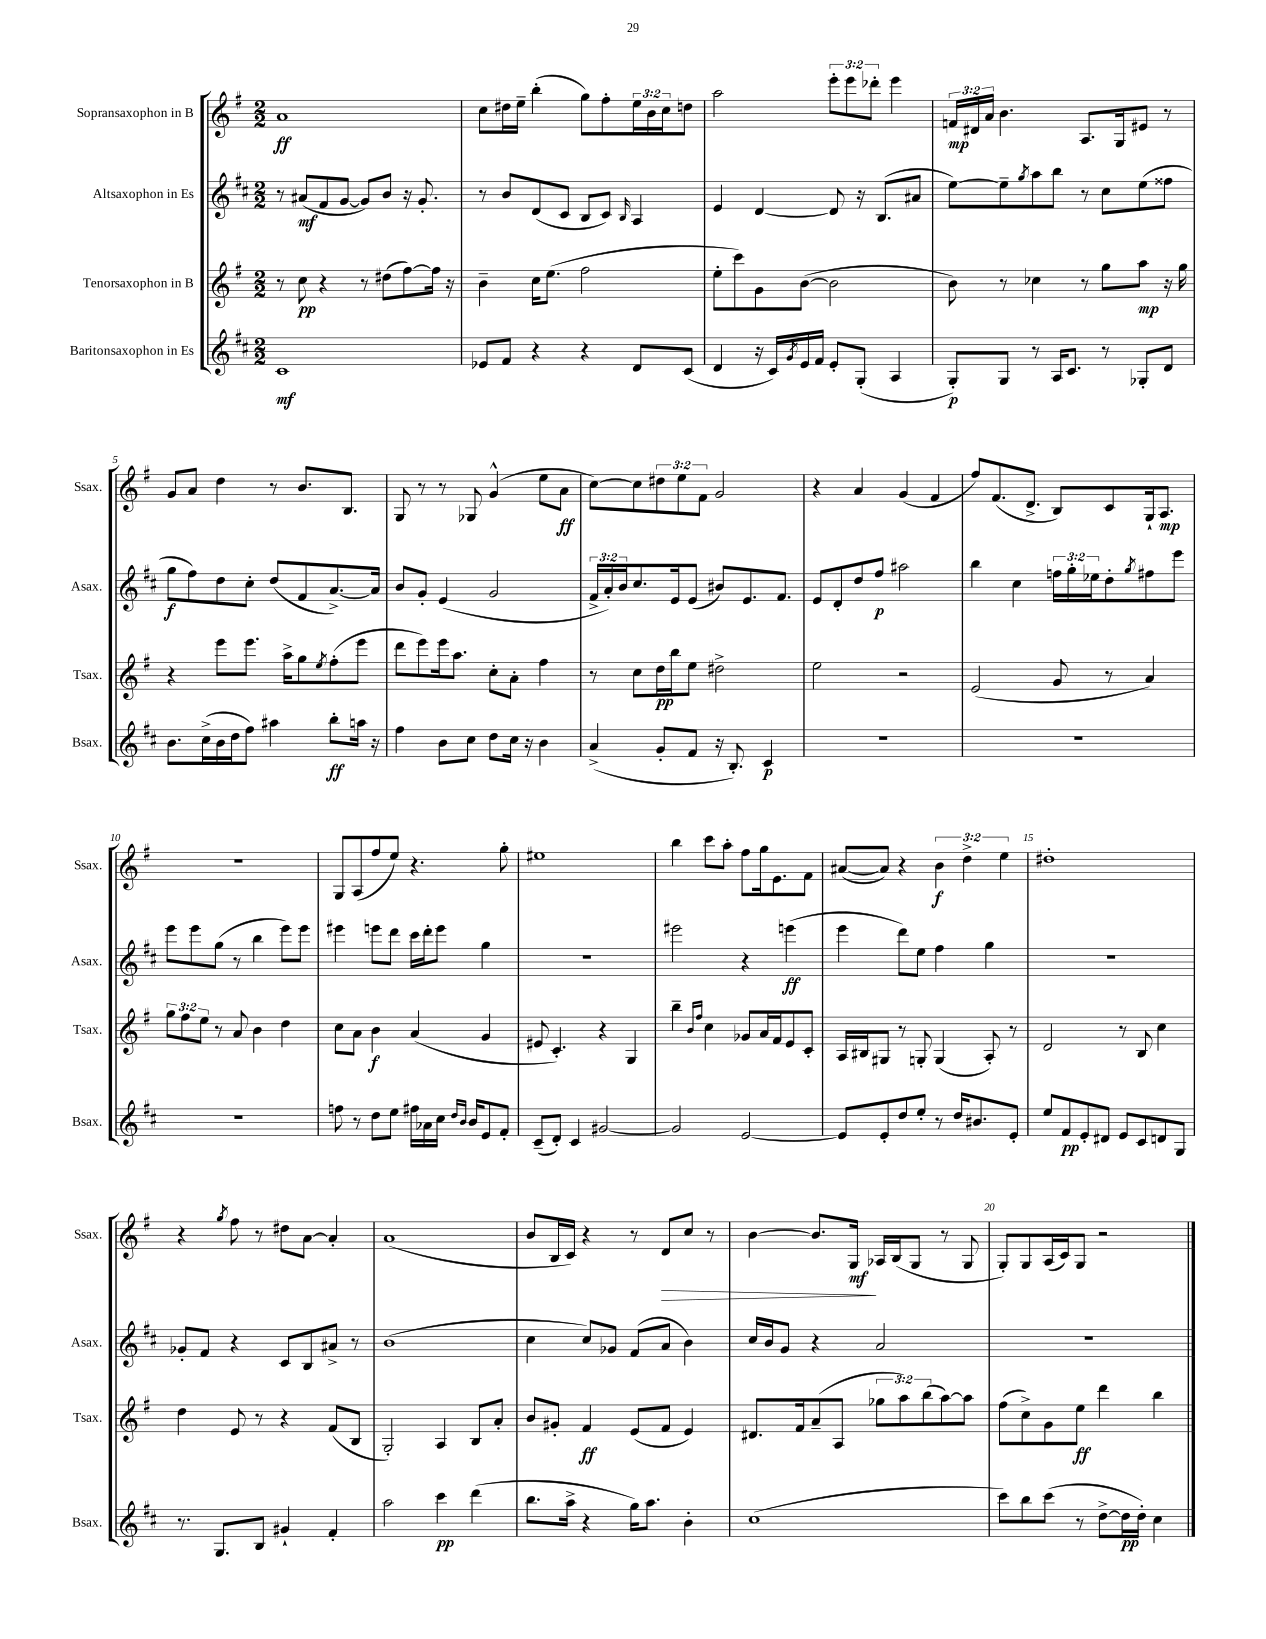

**kern	**dynam	**kern	**dynam	**kern	**dynam	**kern	**dynam
*part4	*part4	*part3	*part3	*part2	*part2	*part1	*part1
*staff4	*staff4	*staff3	*staff3	*staff2	*staff2	*staff1	*staff1
*I"Baritonsaxophon in Es	*	*I"Tenorsaxophon in B	*	*I"Altsaxophon in Es	*	*I"Sopransaxophon in B	*
*I'Bsax.	*	*I'Tsax.	*	*I'Asax.	*	*I'Ssax.	*
*clefG2	*	*clefG2	*	*clefG2	*	*clefG2	*
*k[f#c#]	*	*k[f#]	*	*k[f#c#]	*	*k[f#]	*
*M2/2	*	*M2/2	*	*M2/2	*	*M2/2	*
=1	=1	=1	=1	=1	=1	=1	=1
1c#	mf	8r	.	8r	.	1a	ff
.	.	8cc\	pp	(8a#X/L	mf	.	.
.	.	4r	.	8f#/	.	.	.
.	.	.	.	[8g/J	.	.	.
.	.	8r	.	8g/L])	.	.	.
.	.	(8dd#X\L	.	8b/J	.	.	.
.	.	[8ff#\)	.	16r	.	.	.
.	.	.	.	8.g'/	.	.	.
.	.	16ff#\Jk]	.	.	.	.	.
.	.	16r	.	.	.	.	.
=2	=2	=2	=2	=2	=2	=2	=2
8e-X/L	.	4b~\	.	8r	.	8cc\L	.
8f#/J	.	.	.	8b/L	.	16dd#X\L	.
.	.	.	.	.	.	16ee~\JJ	.
4r	.	16cc\KL	.	(8d/	.	(4bb'\	.
.	.	(8.ee\J	.	.	.	.	.
.	.	.	.	8c#/J	.	.	.
4r	.	2ff#\	.	8B/L	.	8gg\L)	.
.	.	.	.	8c#/J)	.	8ff#'\	.
.	.	.	.	16qqB/	.	.	.
8d/L	.	.	.	4A/	.	24ee\L	.
.	.	.	.	.	.	24b\	.
.	.	.	.	.	.	24cc\J	.
(8c#/J	.	.	.	.	.	8ddn\J	.
=3	=3	=3	=3	=3	=3	=3	=3
4d/	.	8ee'\L	.	4e/	.	2aa\	.
.	.	8ccc\)	.	.	.	.	.
16r	.	8g\	.	[4d/	.	.	.
16c#/LL)	.	.	.	.	.	.	.
8qg/	.	.	.	.	.	.	.
16e/	.	([8b\J	.	.	.	.	.
16f#/JJ	.	.	.	.	.	.	.
8e'/L	.	2b\]	.	8d/]	.	12eee'\L	.
.	.	.	.	.	.	12eee\	.
(8G'/J	.	.	.	16r	.	.	.
.	.	.	.	.	.	12ddd-X'\J	.
.	.	.	.	(8.B/L	.	.	.
4A/	.	.	.	.	.	4eee\	.
.	.	.	.	8a#X/J	.	.	.
=4	=4	=4	=4	=4	=4	=4	=4
8G'/L)	p	8b\)	.	[8ee\L)	.	24fn/LL	mp
.	.	.	.	.	.	24d#X/	.
.	.	.	.	.	.	24a/JJ	.
8G/J	.	8r	.	8ee~\]	.	4.b\	.
.	.	.	.	8qgg/	.	.	.
8r	.	4cc-X\	.	8aa\	.	.	.
16A/KL	.	.	.	8bb\J	.	.	.
8.c#/J	.	.	.	.	.	.	.
.	.	8r	.	8r	.	8.A/L	.
8r	.	8gg\L	.	8cc#\L	.	.	.
.	.	.	.	.	.	16G/k	.
8G-X'/L	.	8aa\J	mp	(8ee\	.	8e#X/J	.
8d/J	.	16r	.	8ff##X\J	.	8r	.
.	.	16gg\	.	.	.	.	.
!!LO:LB:g=z
=5	=5	=5	=5	=5	=5	=5	=5
8.b\L	.	4r	.	8gg\L	f	8g/L	.
.	.	.	.	8ff#\)	.	8a/J	.
(16cc#^\L	.	.	.	.	.	.	.
16b\	.	8eee\L	.	8dd\	.	4dd\	.
16dd\J	.	.	.	.	.	.	.
8ff#\J)	.	8.eee\J	.	8cc#'\J	.	.	.
4aa#X\	.	.	.	(8dd/L	.	8r	.
.	.	16aa^\KL	.	.	.	.	.
.	.	8gg\	.	8f#/	.	8.b/L	.
.	.	8qee/	.	.	.	.	.
8bb'\L	ff	(8ff#'\	.	[8.a^/)	.	.	.
.	.	.	.	.	.	8.B/J	.
16aan\Jk	.	8eee\J	.	.	.	.	.
16r	.	.	.	16a/Jk]	.	.	.
=6	=6	=6	=6	=6	=6	=6	=6
4ff#\	.	8ddd\L	.	8b/L	.	8G/	.
.	.	8eee\)	.	8g'/J	.	8r	.
8b\L	.	16eee\k	.	(4e/	.	8r	.
.	.	8.aa\J	.	.	.	.	.
8cc#\J	.	.	.	.	.	8G-X/	.
8dd\L	.	8cc'\L	.	2g/	.	(4g^^/	.
16cc#\Jk	.	8a'\J	.	.	.	.	.
16r	.	.	.	.	.	.	.
4b\	.	4ff#\	.	.	.	8ee\L	.
.	.	.	.	.	.	8a\J	ff
=7	=7	=7	=7	=7	=7	=7	=7
(4a^/	.	8r	.	24f#^/LL	.	[8cc\L)	.
.	.	.	.	24a'/)	.	.	.
.	.	.	.	24b/J	.	.	.
.	.	8cc\L	.	8.cc#/	.	8cc\]	.
8g'/L	.	16dd\L	pp	.	.	12dd#X\	.
.	.	16bb\J	.	16e/k	.	.	.
.	.	.	.	.	.	12ee\	.
8f#/J	.	8ee\J	.	(8e/J	.	.	.
.	.	.	.	.	.	12f#\J	.
16r	.	2dd#X^\	.	8b#X/L)	.	2g/	.
8.B'/)	.	.	.	.	.	.	.
.	.	.	.	8.e/	.	.	.
4c#/	p	.	.	.	.	.	.
.	.	.	.	8.f#/J	.	.	.
=8	=8	=8	=8	=8	=8	=8	=8
1r	.	2ee\	.	8e/L	.	4r	.
.	.	.	.	8d'/	.	.	.
.	.	.	.	8dd/	.	4a/	.
.	.	.	.	8ff#/J	p	.	.
.	.	2r	.	2aa#X\	.	(4g/	.
.	.	.	.	.	.	4f#/	.
=9	=9	=9	=9	=9	=9	=9	=9
1r	.	(2e/	.	4bb\	.	8ff#/L)	.
.	.	.	.	.	.	(8.f#/	.
.	.	.	.	4cc#\	.	.	.
.	.	.	.	.	.	8.d^/J	.
.	.	8g/	.	24ffn\LL	.	8B/L)	.
.	.	.	.	24gg'\	.	.	.
.	.	.	.	24ee-X\J	.	.	.
.	.	8r	.	8dd'\	.	8c/	.
.	.	.	.	8qgg/	.	.	.
.	.	4a/)	.	8ff#X\	.	16G`/k	.
.	.	.	.	.	.	8.A/J	mp
.	.	.	.	8eee\J	.	.	.
!!LO:LB:g=z
=10	=10	=10	=10	=10	=10	=10	=10
1r	.	12gg\L	.	8eee\L	.	1r	.
.	.	12ff#\	.	.	.	.	.
.	.	.	.	8eee\	.	.	.
.	.	12ee\J	.	.	.	.	.
.	.	8r	.	(8gg\J	.	.	.
.	.	8a/	.	8r	.	.	.
.	.	4b\	.	4bb\	.	.	.
.	.	4dd\	.	8eee\L)	.	.	.
.	.	.	.	8eee\J	.	.	.
=11	=11	=11	=11	=11	=11	=11	=11
8ffn\	.	8cc\L	.	4eee#X\	.	8G/L	.
8r	.	8a\J	.	.	.	(8A/	.
8dd\L	.	4b\	f	8eeen\L	.	8ff#/	.
8ee\J	.	.	.	8ddd\J	.	8ee/J)	.
16ff#X\LL	.	(4a/	.	16ccc#\LL	.	4.r	.
16a-X\	.	.	.	16ddd'\J	.	.	.
16cc#\JJ	.	.	.	8eee\J	.	.	.
16qqdd/LL	.	.	.	.	.	.	.
16qqb/JJ	.	.	.	.	.	.	.
16b/KL	.	.	.	.	.	.	.
8e/	.	4g/	.	4gg\	.	.	.
8f#'/J	.	.	.	.	.	8gg'\	.
=12	=12	=12	=12	=12	=12	=12	=12
(8c#~/L	.	8e#X/	.	1r	.	1ee#X	.
8d'/J)	.	4.c'/)	.	.	.	.	.
4c#/	.	.	.	.	.	.	.
[2g#X/	.	4r	.	.	.	.	.
.	.	4G/	.	.	.	.	.
=13	=13	=13	=13	=13	=13	=13	=13
2g#/]	.	4bb~\	.	2eee#X\	.	4bb\	.
.	.	16qqb/LL	.	.	.	.	.
.	.	16qqff#/JJ	.	.	.	.	.
.	.	4cc\	.	.	.	8ccc\L	.
.	.	.	.	.	.	8aa'\J	.
[2e/	.	8g-X/L	.	4r	.	8ff#\L	.
.	.	16a/L	.	.	.	16gg\k	.
.	.	16f#/J	.	.	.	8.e\	.
.	.	8e/	.	(4eeen\	ff	.	.
.	.	8c'/J	.	.	.	8f#\J	.
=14	=14	=14	=14	=14	=14	=14	=14
8e/L]	.	16A/LL	.	4eee\	.	([8a#X/L	.
.	.	16B#X/J	.	.	.	.	.
8e'/	.	8G#X/J	.	.	.	8a#/J])	.
8dd/	.	8r	.	8ddd\L)	.	4r	.
8ee'/J	.	8Gn'/	.	8ee\J	.	.	.
8r	.	(4G/	.	4ff#\	.	6b\	f
16dd/KL	.	.	.	.	.	.	.
.	.	.	.	.	.	6dd^\	.
8.b#X/	.	.	.	.	.	.	.
.	.	8A'/)	.	4gg\	.	.	.
.	.	.	.	.	.	6ee\	.
8e'/J	.	8r	.	.	.	.	.
=15	=15	=15	=15	=15	=15	=15	=15
8ee/L	.	2d/	.	1r	.	1dd#X'	.
8f#/	pp	.	.	.	.	.	.
8e'/	.	.	.	.	.	.	.
8d#X/J	.	.	.	.	.	.	.
8e/L	.	8r	.	.	.	.	.
8c#/	.	8B/	.	.	.	.	.
8dn/	.	4cc\	.	.	.	.	.
8G/J	.	.	.	.	.	.	.
!!LO:LB:g=z
=16	=16	=16	=16	=16	=16	=16	=16
8.r	.	4dd\	.	8g-X'/L	.	4r	.
.	.	.	.	8f#/J	.	.	.
8.G/L	.	.	.	.	.	.	.
.	.	.	.	.	.	8qgg/	.
.	.	8e/	.	4r	.	8ff#\	.
8B/J	.	8r	.	.	.	8r	.
4g#X`/	.	4r	.	8c#/L	.	8dd#X\L	.
.	.	.	.	8B/	.	[8a\J	.
4f#'/	.	(8f#/L	.	8a#X^/J	.	4a'/]	.
.	.	8B/J	.	8r	.	.	.
=17	=17	=17	=17	=17	=17	=17	=17
2aa\	.	2G'/)	.	(1b	.	(1a	.
4ccc#\	pp	4A/	.	.	.	.	.
(4ddd\	.	8B/L	.	.	.	.	.
.	.	8a'/J	.	.	.	.	.
=18	=18	=18	=18	=18	=18	=18	=18
8.bb\L	.	8b/L	.	4cc#\	.	8b/L	.
.	.	8g#X'/J	.	.	.	16B/L	.
16aa^\Jk	.	.	.	.	.	16c/JJ)	.
4r	.	4f#/	ff	8cc#/L)	.	4r	.
.	.	.	.	8g-X/J	.	.	.
16gg\KL)	.	(8e/L	.	(8f#/L	.	8r	.
8.aa\J	.	.	.	.	.	.	.
!	!	!	!	!	!	!	!LO:HP:b
.	.	8f#/J	.	8a/J	.	8d/L	>
4b'\	.	4e/)	.	4b\)	.	8cc/J	.
.	.	.	.	.	.	8r	.
=19	=19	=19	=19	=19	=19	=19	=19
(1cc#	.	8.d#X/L	.	16cc#/LL	.	[4b\	.
.	.	.	.	16b/J	.	.	.
.	.	.	.	8g/J	.	.	.
.	.	16f#/k	.	.	.	.	.
.	.	(8a~/	.	4r	.	8.b/L]	.
.	.	8A/J	.	.	.	.	.
.	.	.	.	.	.	16G/Jk	mf
.	.	12gg-X\L	.	2a/	.	16A-X/LL	]
.	.	.	.	.	.	(16B/J	.
.	.	12aa\)	.	.	.	.	.
.	.	.	.	.	.	8G/J	.
.	.	(12bb\	.	.	.	.	.
.	.	[8aa\)	.	.	.	8r	.
.	.	8aa\J]	.	.	.	8G/	.
=20	=20	=20	=20	=20	=20	=20	=20
8ccc#\L)	.	(8ff#\L	.	1r	.	8G'/L)	.
8bb\	.	8cc^\)	.	.	.	8G/	.
(8ccc#\J	.	8g\	.	.	.	(16A/L	.
.	.	.	.	.	.	16c/J)	.
8r	.	8ee\J	ff	.	.	8G/J	.
[8dd^\L	.	4ddd\	.	.	.	2r	.
16dd\L]	pp	.	.	.	.	.	.
16dd'\JJ)	.	.	.	.	.	.	.
4cc#\	.	4bb\	.	.	.	.	.
==	==	==	==	==	==	==	==
*-	*-	*-	*-	*-	*-	*-	*-
